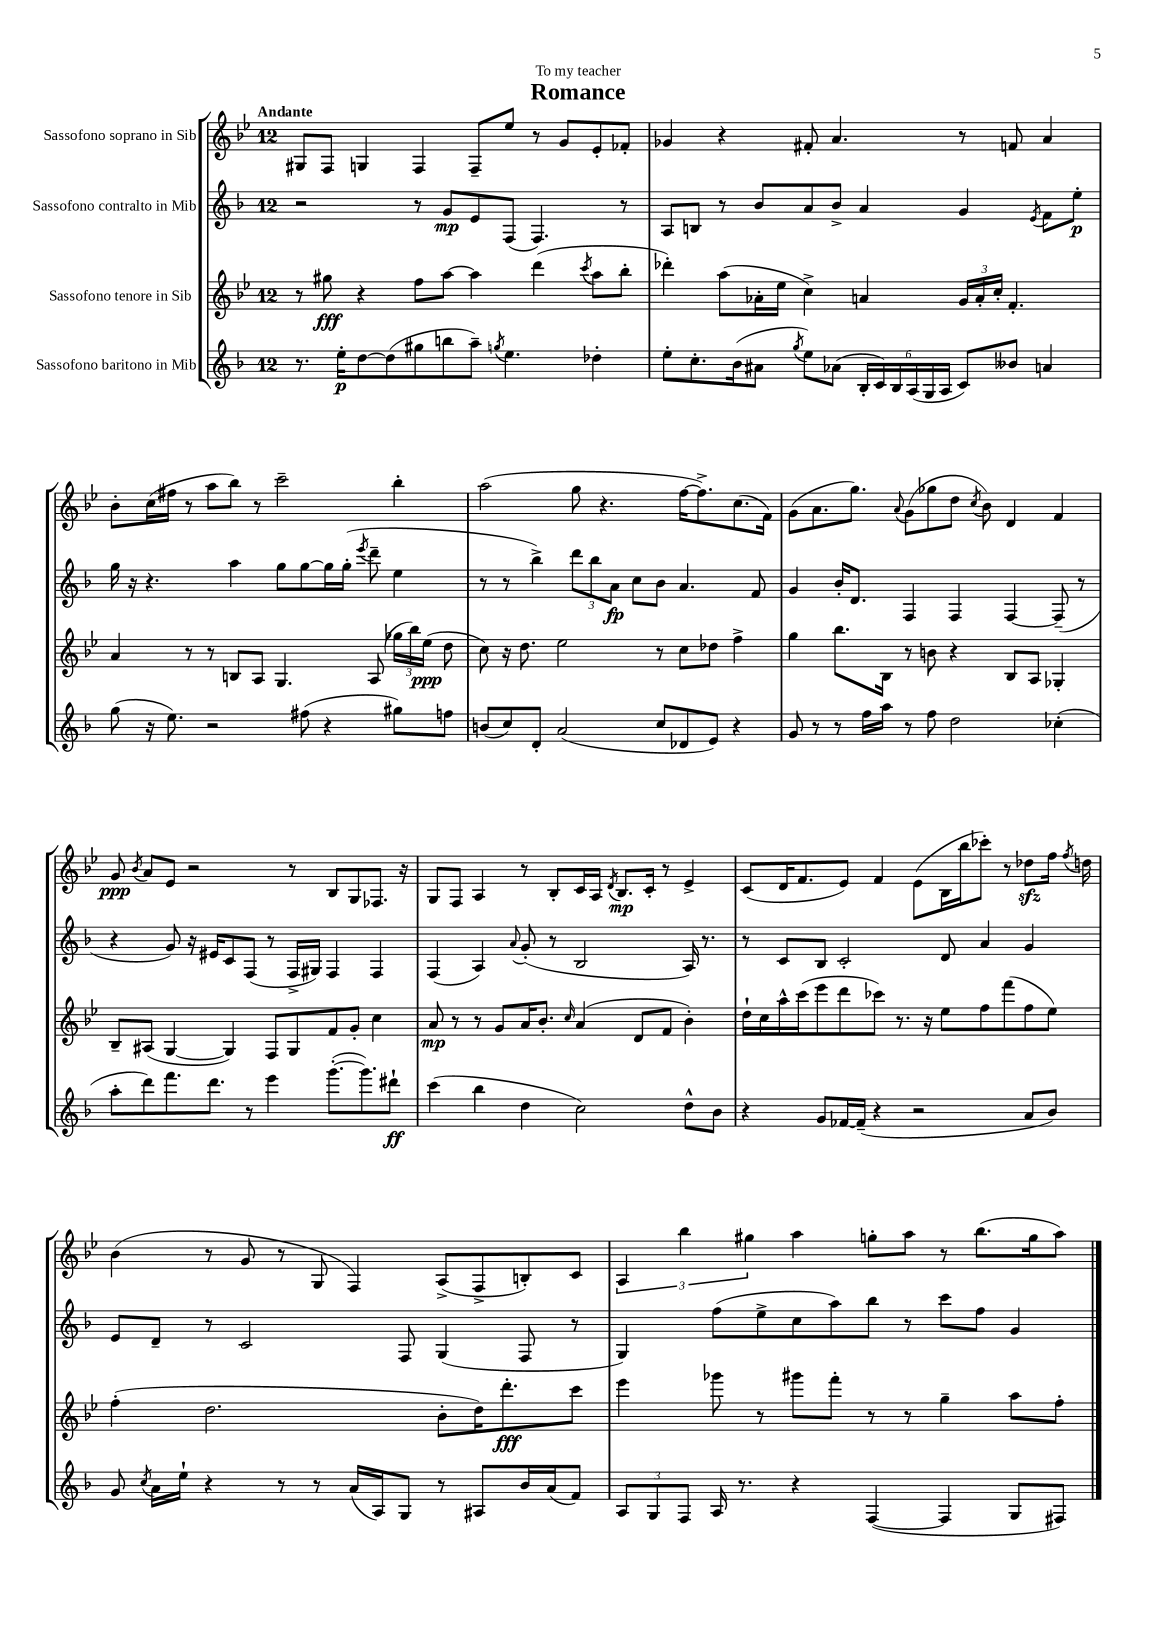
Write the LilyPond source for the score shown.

\header { title = "Romance" dedication = "To my teacher" }
<<
\new StaffGroup <<
\new Staff = "s0" \with { instrumentName = "Sassofono soprano in Sib" } {
    \clef treble \key bes \major \once \override Staff.TimeSignature.style = #'single-digit \time 12/8 \tempo "Andante"
    \autoBeamOff gis8[ f8] g4 f4 f8[-- ees''8] r8 g'8[ ees'8-. fes'8]-. |
    ges'4 r4 fis'8-. a'4. r8 f'8 a'4 |
    bes'8[-. c''16( fis''16] r8 a''8[ bes''8]) r8 c'''2-- bes''4-. |
    a''2( g''8 r4. f''16[~ f''8.->) c''8.( f'16]) |
    g'8[( a'8. g''8.]) \appoggiatura { a'8 } g'8[( ges''8 d''8] \acciaccatura { c''8 } bes'8) d'4 f'4 |
    g'8\ppp \acciaccatura { bes'8 } a'8[ ees'8] r2 r8 bes8[ g8 fes8.] r16 |
    g8[ f8] a4 r8 bes8[-. c'16 a16] \acciaccatura { d'8 } bes8.[\mp c'16]-. r8 ees'4-> |
    c'8[( d'16 f'8. ees'8]) f'4 ees'8[( bes16 bes''16 ces'''8]-.) r8 des''8[\sfz f''16] \acciaccatura { f''8 } d''16 |
    bes'4( r8 g'8 r8 g8 f4) a8[->( f8-> b8-.) c'8] |
    \tuplet 3/2 { a4 bes''4 gis''4 } a''4 g''8[-. a''8] r8 bes''8.[( g''16 a''8]) \bar "|." |
}
\new Staff = "s1" \with { instrumentName = "Sassofono contralto in Mib" } {
    \clef treble \key f \major \once \override Staff.TimeSignature.style = #'single-digit \time 12/8
    \autoBeamOff r2 r8 g'8[\mp e'8 f8]( f4.) r8 |
    a8[ b8] r8 bes'8[ a'8 bes'8]-> a'4 g'4 \acciaccatura { e'8 } f'8[ e''8]-.\p |
    g''16 r16 r4. a''4 g''8[ g''8~ g''16 g''16]-.( \acciaccatura { e'''8 } d'''8-- e''4 |
    r8 r8 bes''4->) \tuplet 3/2 { d'''8[ bes''8 a'8]\fp } c''8[ bes'8] a'4. f'8 |
    g'4 bes'16[-. d'8.] f4 f4 f4~ f8--( r8 |
    r4 g'8) r16 eis'16[ c'8 f8]( r8 f16[-> gis16]) f4 f4 |
    f4( a4) \appoggiatura { a'8 } g'8-.( r8 bes2 a16) r8. |
    r8 c'8[ bes8] c'2-. d'8 a'4 g'4 |
    e'8[ d'8]-- r8 c'2 f8 g4( f8 r8 |
    g4) f''8[( e''8-> c''8 a''8) bes''8] r8 c'''8[ f''8] g'4 \bar "|." |
}
\new Staff = "s2" \with { instrumentName = "Sassofono tenore in Sib" } {
    \clef treble \key bes \major \once \override Staff.TimeSignature.style = #'single-digit \time 12/8
    \autoBeamOff r8 gis''8\fff r4 f''8[ a''8]~ a''4 d'''4( \acciaccatura { c'''8 } a''8[ bes''8]-. |
    des'''4-.) a''8[( aes'16-. ees''16] c''4->) a'4 \tuplet 3/2 { g'16[ a'16-. c''16]-. } f'4.-. |
    a'4 r8 r8 b8[ a8] g4. a8( \tuplet 3/2 { ges''16[ bes''16) ees''16]\ppp( } d''8 |
    c''8) r16 d''8. ees''2 r8 c''8[ des''8] f''4-> |
    g''4 bes''8.[ bes16] r8 b'8 r4 bes8[ a8] ges4-. |
    bes8[-- ais8]( g4~ g4) f8[ g8 f'8 g'8]-. c''4 |
    a'8\mp r8 r8 g'8[ a'16 bes'8.]-. \grace { c''16 } a'4( d'8[ f'8] bes'4-.) |
    d''16[-! c''16 a''16-^ c'''16( ees'''8 d'''8 ces'''8]) r8. r16 ees''8[ f''8 f'''8( f''8 ees''8]) |
    f''4-.( d''2. bes'8[-. d''16) d'''8.-.\fff c'''8] |
    ees'''4 ges'''8 r8 gis'''8[ f'''8]-. r8 r8 g''4-- a''8[ f''8]-. \bar "|." |
}
\new Staff = "s3" \with { instrumentName = "Sassofono baritono in Mib" } {
    \clef treble \key f \major \once \override Staff.TimeSignature.style = #'single-digit \time 12/8
    \autoBeamOff r8. e''16[-.\p d''8~ d''8( gis''8 b''8 a''8]--) \acciaccatura { g''8 } e''4. des''4-. |
    e''8[-. c''8.-. bes'16( ais'8] \acciaccatura { g''8 } e''8[) aes'8]( \tuplet 6/4 { bes16[-. c'16) bes16 a16( g16 a16] } c'8[) beses'8] a'4 |
    g''8( r16 e''8.) r2 fis''8( r4 gis''8[) f''8] |
    b'8[( c''8) d'8]-. a'2( c''8[ des'8 e'8]) r4 |
    g'8 r8 r8 f''16[ a''16] r8 f''8 d''2 ces''4-.( |
    a''8[-. d'''8) f'''8. d'''8.] r8 e'''4 g'''8.[~-.( g'''8.) dis'''8]-!\ff |
    c'''4( bes''4 d''4 c''2) d''8[-^ bes'8] |
    r4 g'8[ fes'16~ fes'16]--( r4 r2 a'8[ bes'8]) |
    g'8 \acciaccatura { c''8 } a'16[ e''16]-! r4 r8 r8 a'16[( a16) g8] r8 ais8[ bes'16 a'16( f'8]) |
    \tuplet 3/2 { a8[ g8 f8] } a16 r8. r4 f4~( f4 g8[ fis8]) \bar "|." |
}
>>
>>
\layout { \context { \Score \remove "Bar_number_engraver" } }
